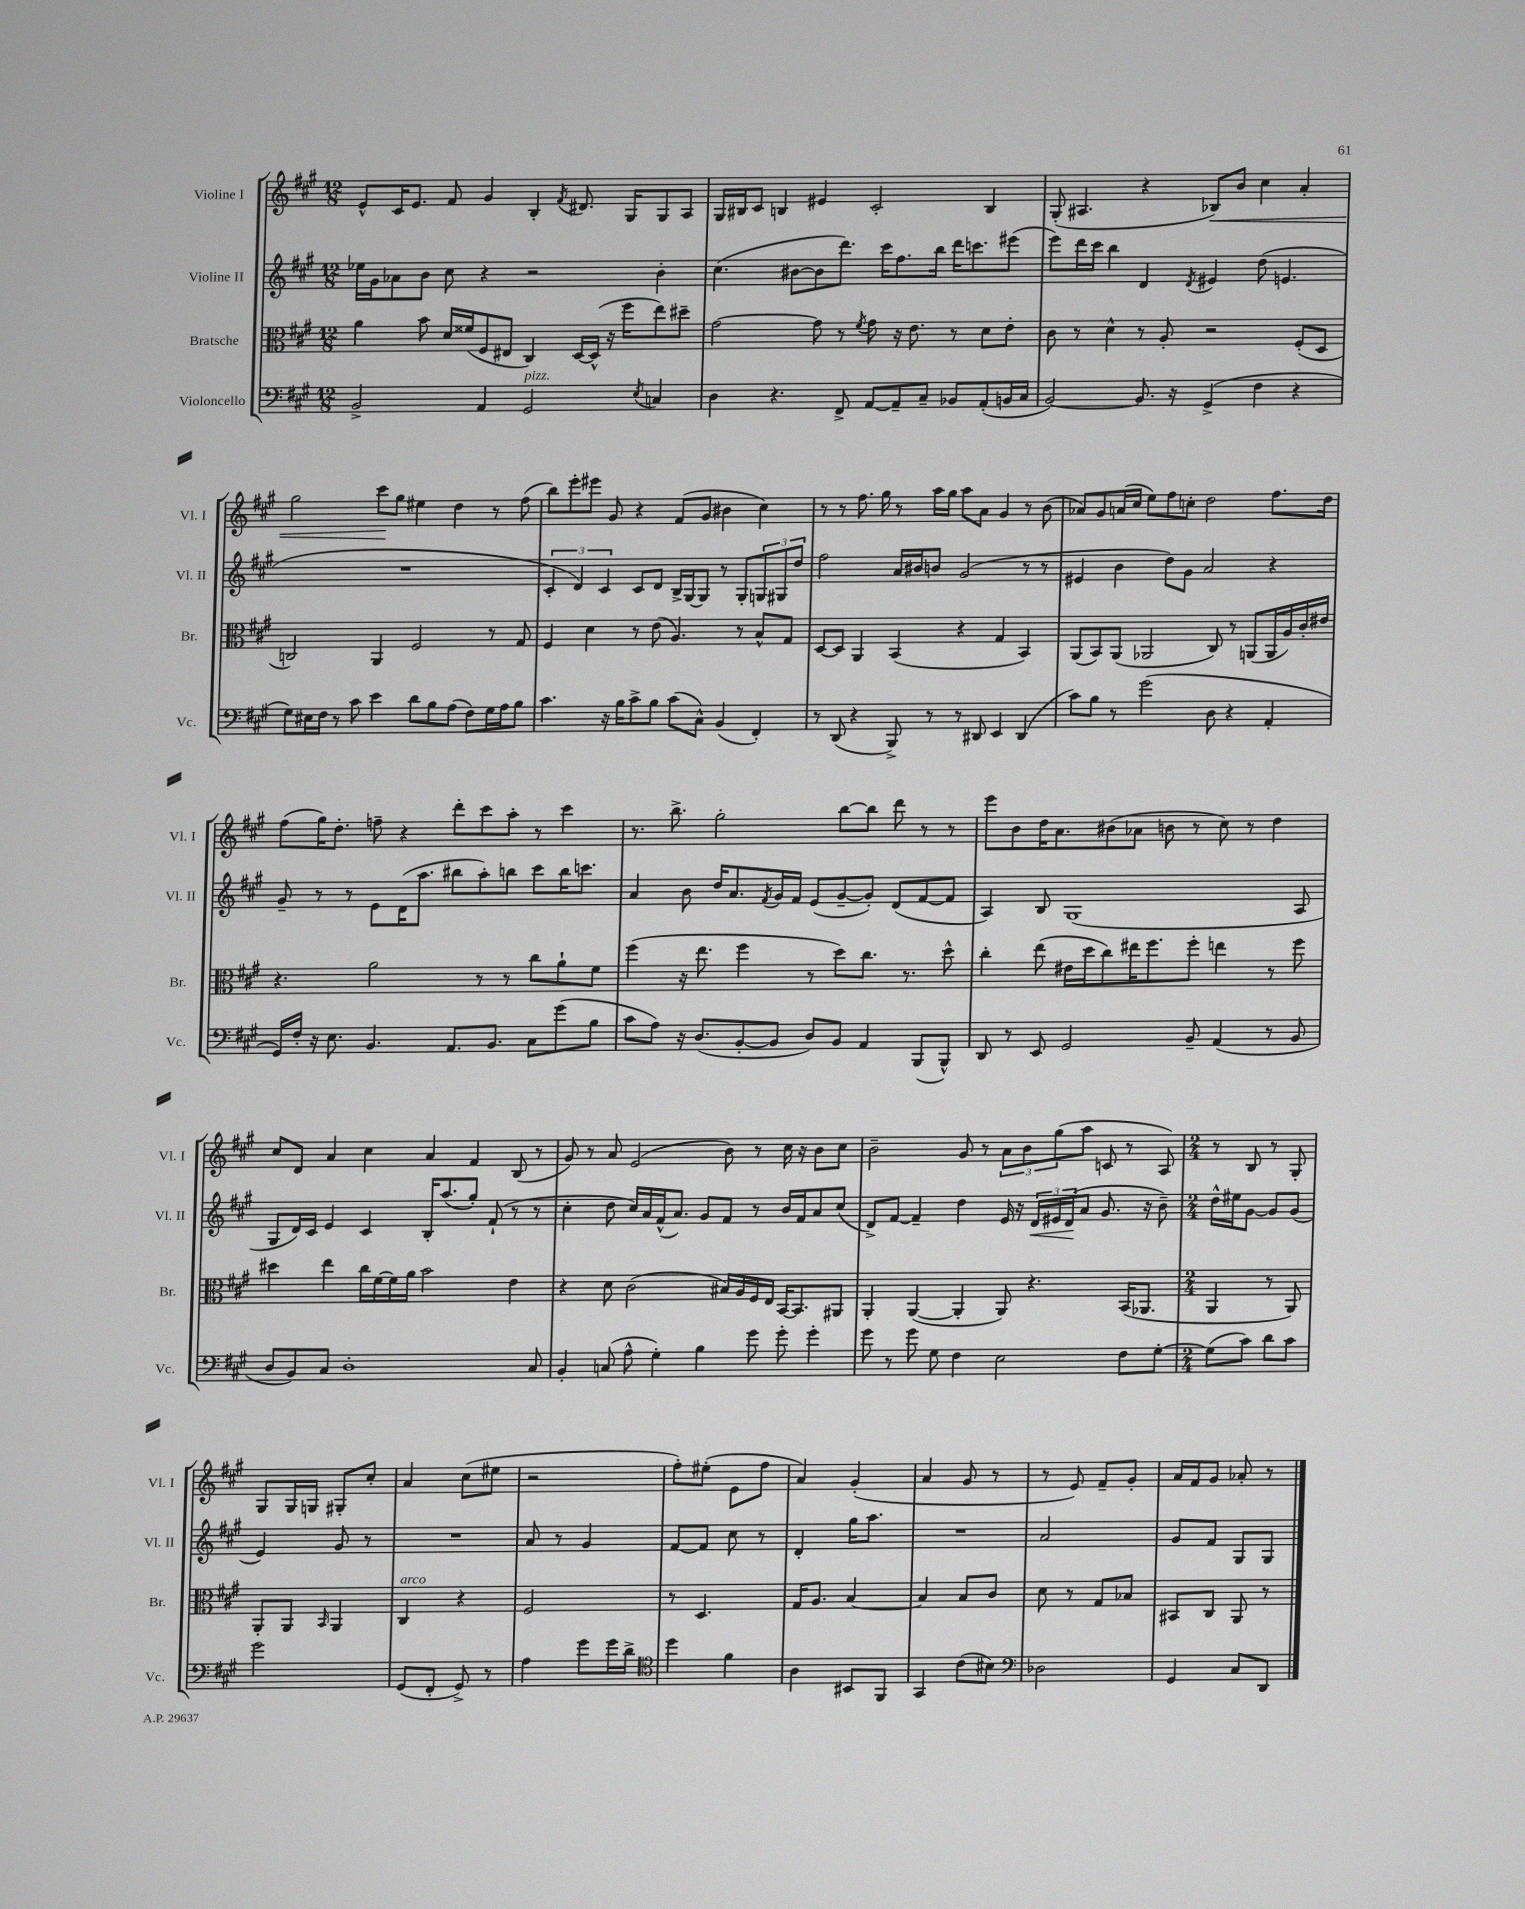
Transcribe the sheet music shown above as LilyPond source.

<<
\new StaffGroup <<
\new Staff = "s0" \with { instrumentName = "Violine I" shortInstrumentName = "Vl. I" } {
    \clef treble \key a \major \numericTimeSignature \time 12/8
    e'8-^ cis'16 e'8. fis'8 gis'4 b4-. \acciaccatura { fis'8 } dis'8. gis16 gis8 a8 |
    gis16 bis16 cis'8 b4 eis'4 cis'2-. b4 |
    gis8-.( ais4. r4 bes8\<) b'8 cis''4 a'4-. |
    gis''2 cis'''8\! gis''8 eis''4 d''4 r8 fis''8( |
    b''8) e'''8-. eis'''8 gis'8 r4 fis'8( gis'8 bis'4 cis''4) |
    r8 r8 fis''8. gis''16 r8 a''16 gis''16 a''8 a'8 gis'4 r8 b'8( |
    aes'8) gis'8 a'16( cis''16 e''8) fis''8 c''8-. d''2 fis''8. d''16 |
    fis''8( gis''16) d''8.-. f''8-- r4 d'''8-. cis'''8 a''8-. r8 cis'''4 |
    r8. b''8.-> gis''2-. b''8~ b''8 d'''8 r8 r8 |
    e'''8 b'8 d''16 a'8. bis'8( aes'8 b'8 r8 cis''8) r8 d''4 |
    cis''8 d'8 a'4 cis''4 a'4 fis'4 b8( r8 |
    gis'8) r8 a'8 e'2( b'8) r8 cis''16 r16 b'8 cis''8 |
    b'2-- gis'8 r8 \tuplet 3/2 { a'8 b'8 gis''8( } a''8 c'8 r8 a8) |
    \numericTimeSignature \time 2/4 r8 b8 r8 gis8-. |
    gis8 gis16 g16 gis8-. cis''8-. |
    a'4 cis''8( eis''8 |
    r2 |
    fis''8-.) eis''8-.( e'8 fis''8 |
    a'4) gis'4-.( |
    a'4 gis'8 r8 |
    r8 e'8) fis'8-- gis'8-. |
    a'16 fis'16 gis'8 aes'8-. r8 \bar "|." |
}
\new Staff = "s1" \with { instrumentName = "Violine II" shortInstrumentName = "Vl. II" } {
    \clef treble \key a \major \numericTimeSignature \time 12/8
    ees''16 gis'16 aes'8 b'8 cis''8 r4 r2 b'4-. |
    cis''4.( bis'8~ bis'8 d'''8.) cis'''16 fis''8. b''16 d'''16 c'''8. eis'''8( |
    e'''8) d'''16 cis'''16 b''4 d'4 \acciaccatura { d'8 } eis'4 d''8( e'4. |
    R1. |
    \tuplet 3/2 { cis'4-. d'4) cis'4 } cis'8 d'8 b16-> gis16~ gis8 r8 gis8-. \tuplet 3/2 { g8 gis8 d''8 } |
    fis''2 a'16 bis'16 b'8 gis'2( r8 r8 |
    eis'4 b'4 d''8) gis'8 a'2 r4 |
    gis'8-- r8 r8 e'8 d'16( a''8. bis''8 a''8-.) b''8 cis'''8 b''16 c'''8. |
    a'4 b'8 d''16 a'8. \acciaccatura { fis'8 } gis'16 fis'16 e'8( gis'8~-- gis'8-.) d'8( fis'8~ fis'8 |
    a4) b8 gis1( a8 |
    gis8 d'16) cis'16 e'4 cis'4 b16-. a''8.( gis''8-.) fis'8-!( r8 r8 |
    cis''4-. d''8 cis''16) a'16 fis'16-^( a'8.) gis'8 fis'8 r8 b'16 fis'16 a'8 cis''8( |
    d'8->) fis'8~ fis'4-- d''4 e'16 r16 \tuplet 3/2 { d'16\< eis'16 d'16\!( } a'8 gis'8. r16 b'8--) |
    \numericTimeSignature \time 2/4 d''16-^ eis''16 gis'8~ gis'8 gis'8( |
    e'4) gis'8 r8 |
    R2 |
    a'8 r8 gis'4 |
    fis'8~ fis'8 cis''8 r8 |
    d'4-. gis''16 a''8. |
    R2 |
    a'2 |
    gis'8 fis'8 gis8 gis8 \bar "|." |
}
\new Staff = "s2" \with { instrumentName = "Bratsche" shortInstrumentName = "Br." } {
    \clef alto \key a \major \numericTimeSignature \time 12/8
    a'4 b'8 d'16 fisis'16( fis8 eis8 cis4) d16~ d16-^( r16 fis''16 e''8) dis''8-- |
    gis'2~ gis'8 r8 \acciaccatura { fis'8 } gis'8 r16 e'8. r8 d'8 e'8-. |
    cis'8 r8 d'4-^ r8 a8-. r2 fis8-.( d8 |
    c2) a,4 fis2 r8 gis8 |
    fis4 d'4 r8 e'8( a4.) r8 b8-^ gis8 |
    d8~ d8 a,4 b,4( r4 gis4 b,4) |
    a,8( b,8) a,8( aes,2 cis8) r8 a,8( a,16 a16) cis'16-. eis'16 |
    r4. a'2 r8 r8 cis''8 a'8-! fis'8 |
    fis''4( r16 e''8. fis''4 r8 d''8) cis''8. r8. d''8-^ |
    cis''4-. e''8( eis'16 d''16 cis''8) eis''16 fis''8. fis''8-. e''4 r8 fis''8 |
    dis''4 e''4 cis''16 fis'16~ fis'16 a'16 b'2 e'4 |
    r4 d'8 cis'2( bis16) a16 fis16 e16 b,16~ b,8. ais,8 |
    a,4-. a,4~( a,4-. a,8) r4. b,16( aes,8. |
    \numericTimeSignature \time 2/4 a,4 r8 a,8) |
    a,8-. a,8 \grace { b,16 } a,4 |
    cis4^\markup { \italic "arco" } r4 |
    fis2 |
    r8 d4. |
    gis16 a8. b4~ |
    b4 b8 cis'8 |
    d'8 r8 gis8 bes8 |
    bis,8 cis8 a,8 r8 \bar "|." |
}
\new Staff = "s3" \with { instrumentName = "Violoncello" shortInstrumentName = "Vc." } {
    \clef bass \key a \major \numericTimeSignature \time 12/8
    b,2-> a,4 gis,2^\markup { \italic "pizz." } \acciaccatura { e8 } c4 |
    d4 r4. fis,8-> a,8~ a,8-- cis8-- bes,8 a,8-.( b,16 cis16 |
    b,2~) b,8. r16 gis,4->( fis4 r4 |
    gis8) eis16 fis16 r8 cis'8 e'4 d'8 b8 a8( fis8) gis16 a16 b8 |
    cis'4. r16 b16 cis'8-> b8 cis'8( cis8-^) b,4( fis,4-.) |
    r8 d,8( r4 b,,8->) r8 r8 dis,8 e,4 dis,4( |
    cis'8) b8 r8 gis'2( d8 r4 a,4-. |
    gis,16) fis16-. r16 e8. b,4. a,8. b,8. cis8 gis'8( b8 |
    cis'8 a8) r16 d8.( b,8~-. b,8 d8) b,8 a,4 b,,8( b,,8-^) |
    d,8 r8 e,8 gis,2 b,8-- a,4( r8 b,8 |
    d8 b,8) cis8 d1-. cis8 |
    b,4-. c8( a8-^ gis4-.) b4 gis'8 gis'8-. gis'4-. |
    gis'8 r8 gis'8 gis8 fis4 e2 fis8 gis8~-. |
    \numericTimeSignature \time 2/4 gis8( cis'8) d'8 cis'8 |
    gis'2 |
    gis,8( fis,8-. gis,8->) r8 |
    a4 gis'8 gis'16 d'16-> |
    \clef tenor d''4 fis'4 |
    a4 bis,8 fis,8 |
    gis,4 cis'8( bis8) |
    \clef bass des2 |
    gis,4 cis8 d,8 \bar "|." |
}
>>
>>
\layout { \context { \Score \remove "Bar_number_engraver" } }
